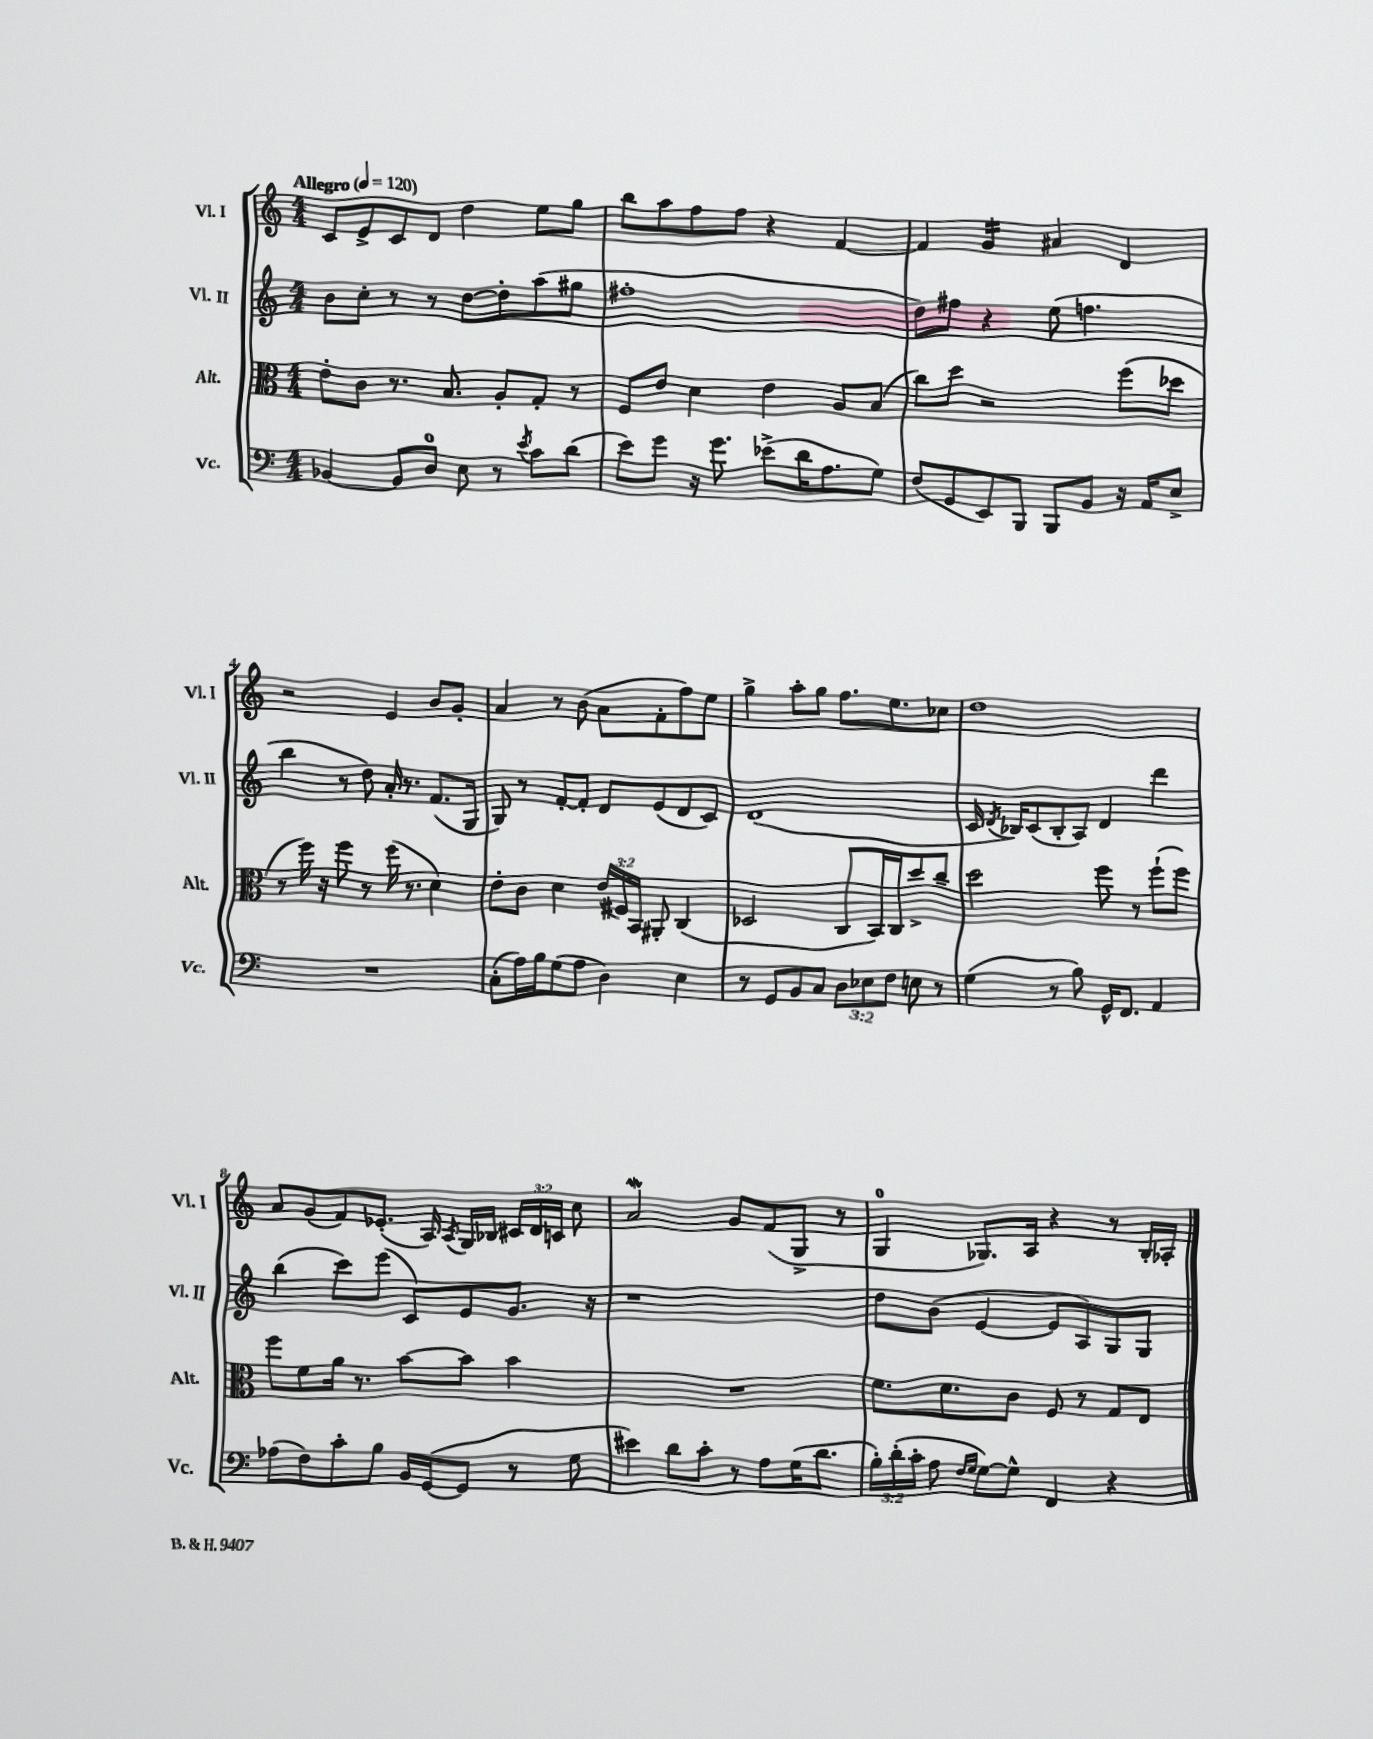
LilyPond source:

<<
\new StaffGroup <<
\new Staff = "s0" \with { instrumentName = "Vl. I" shortInstrumentName = "Vl. I" } {
    \clef treble \key c \major \numericTimeSignature \time 4/4 \override Staff.TupletNumber.text = #tuplet-number::calc-fraction-text \tempo "Allegro" 4 = 120
    \autoBeamOff c'8[ e'8-> c'8 d'8] d''4 e''8[ g''8] |
    b''8[ a''8 f''8 f''8] r4 f'4~ |
    f'4 g'4:16 ais'4 d'4 |
    r2 e'4 b'8[ g'8]-. |
    a'4 r8 b'8( a'8[ f'8-. f''8) e''8] |
    g''4-> a''8[-. g''8] f''8.[ e''8. ces''8] |
    d''1 |
    a'8[ g'8( f'8) ees'8.]-.( a16) \acciaccatura { a8 } g16[ bes16] \tuplet 3/2 { cis'16[ d'16 c'16] } c''8 |
    a'2\mordent g'8[ f'8( g8]-> r8 |
    g4-0 ges8.[) a16] r4 r8 b16[-. aes16]-. \bar "|." |
}
\new Staff = "s1" \with { instrumentName = "Vl. II" shortInstrumentName = "Vl. II" } {
    \clef treble \key c \major \numericTimeSignature \time 4/4
    \autoBeamOff b'8[ c''8]-. r8 r8 d''8[~ d''8-. a''8( gis''8] |
    fis''1-. |
    d''8[) fis''8] r4 e''8( f''4. |
    b''4 r8 d''8) a'16-. r8. f'8.[( g16] |
    g8) r8 f'8[~-. f'8]-. d'8[ e'8( d'8 c'8]) |
    d'1( |
    c'16 \acciaccatura { d'8 } bes16[) c'8( bes8-. a8]) d'4 d'''4 |
    b''4( c'''8[) e'''8]( c'8[) e'8 g'8.] r16 |
    r1 |
    d''8[ b'8]( e'4~ e'8[ a8) g8 g8] \bar "|." |
}
\new Staff = "s2" \with { instrumentName = "Alt." shortInstrumentName = "Alt." } {
    \clef alto \key c \major \numericTimeSignature \time 4/4 \override Staff.TupletNumber.text = #tuplet-number::calc-fraction-text
    \autoBeamOff e'8[-. c'8] r8. b8. a8[-. g8]-. r8 |
    f8[ e'8] d'4 e'4 a8[ b8]( |
    c''8[) d''8] r2 f''8[( des''8] |
    r8 f''16) r16 f''8 r8 f''16( r8. d'4) |
    e'8[-. c'8] d'4 \tuplet 3/2 { e'16[( fis16) b,16] } ais,8-. c4( |
    des2 c8[ b,16) c16 d''8-> c''8]-- |
    d''2 f''8 r8 f''8[-!( f''8]) |
    f''8[ f'8 a'16] r8. b'8[~ b'8] b'4 |
    R1 |
    f'8.[ d'8. c'8] f8 r8 g8[ e8] \bar "|." |
}
\new Staff = "s3" \with { instrumentName = "Vc." shortInstrumentName = "Vc." } {
    \clef bass \key c \major \numericTimeSignature \time 4/4 \override Staff.TupletNumber.text = #tuplet-number::calc-fraction-text
    \autoBeamOff bes,4~ bes,8[ d8]-0 e8 r8 \acciaccatura { e'8 } c'8[ d'8]( |
    e'8[) g'8] r16 g'8. ees'8[->( d'16 a8. g8]) |
    f8[( g,8 e,8) b,,8] b,,8[ b,8] r16 a,16[ e8]-> |
    R1 |
    c8[-.( a16) b16 g8( a8] d4) e4 |
    r8 g,8[ b,8 c8] \tuplet 3/2 { d8[ ees8 f8] } e8 r8 |
    g4( r8 b8) g,16[-^ f,8.] a,4 |
    aes8[( f8) c'8-. b8] b,16[ g,16~( g,8] r8 g8 |
    eis'4) d'8[ c'8]-. r8 a8[ g16( d'8.] |
    \tuplet 3/2 { b16[-.) d'16-.( c'16]-. } a8 \grace { f16[ g16] } g8[~) g8]-^ f,4 r4 \bar "|." |
}
>>
>>
